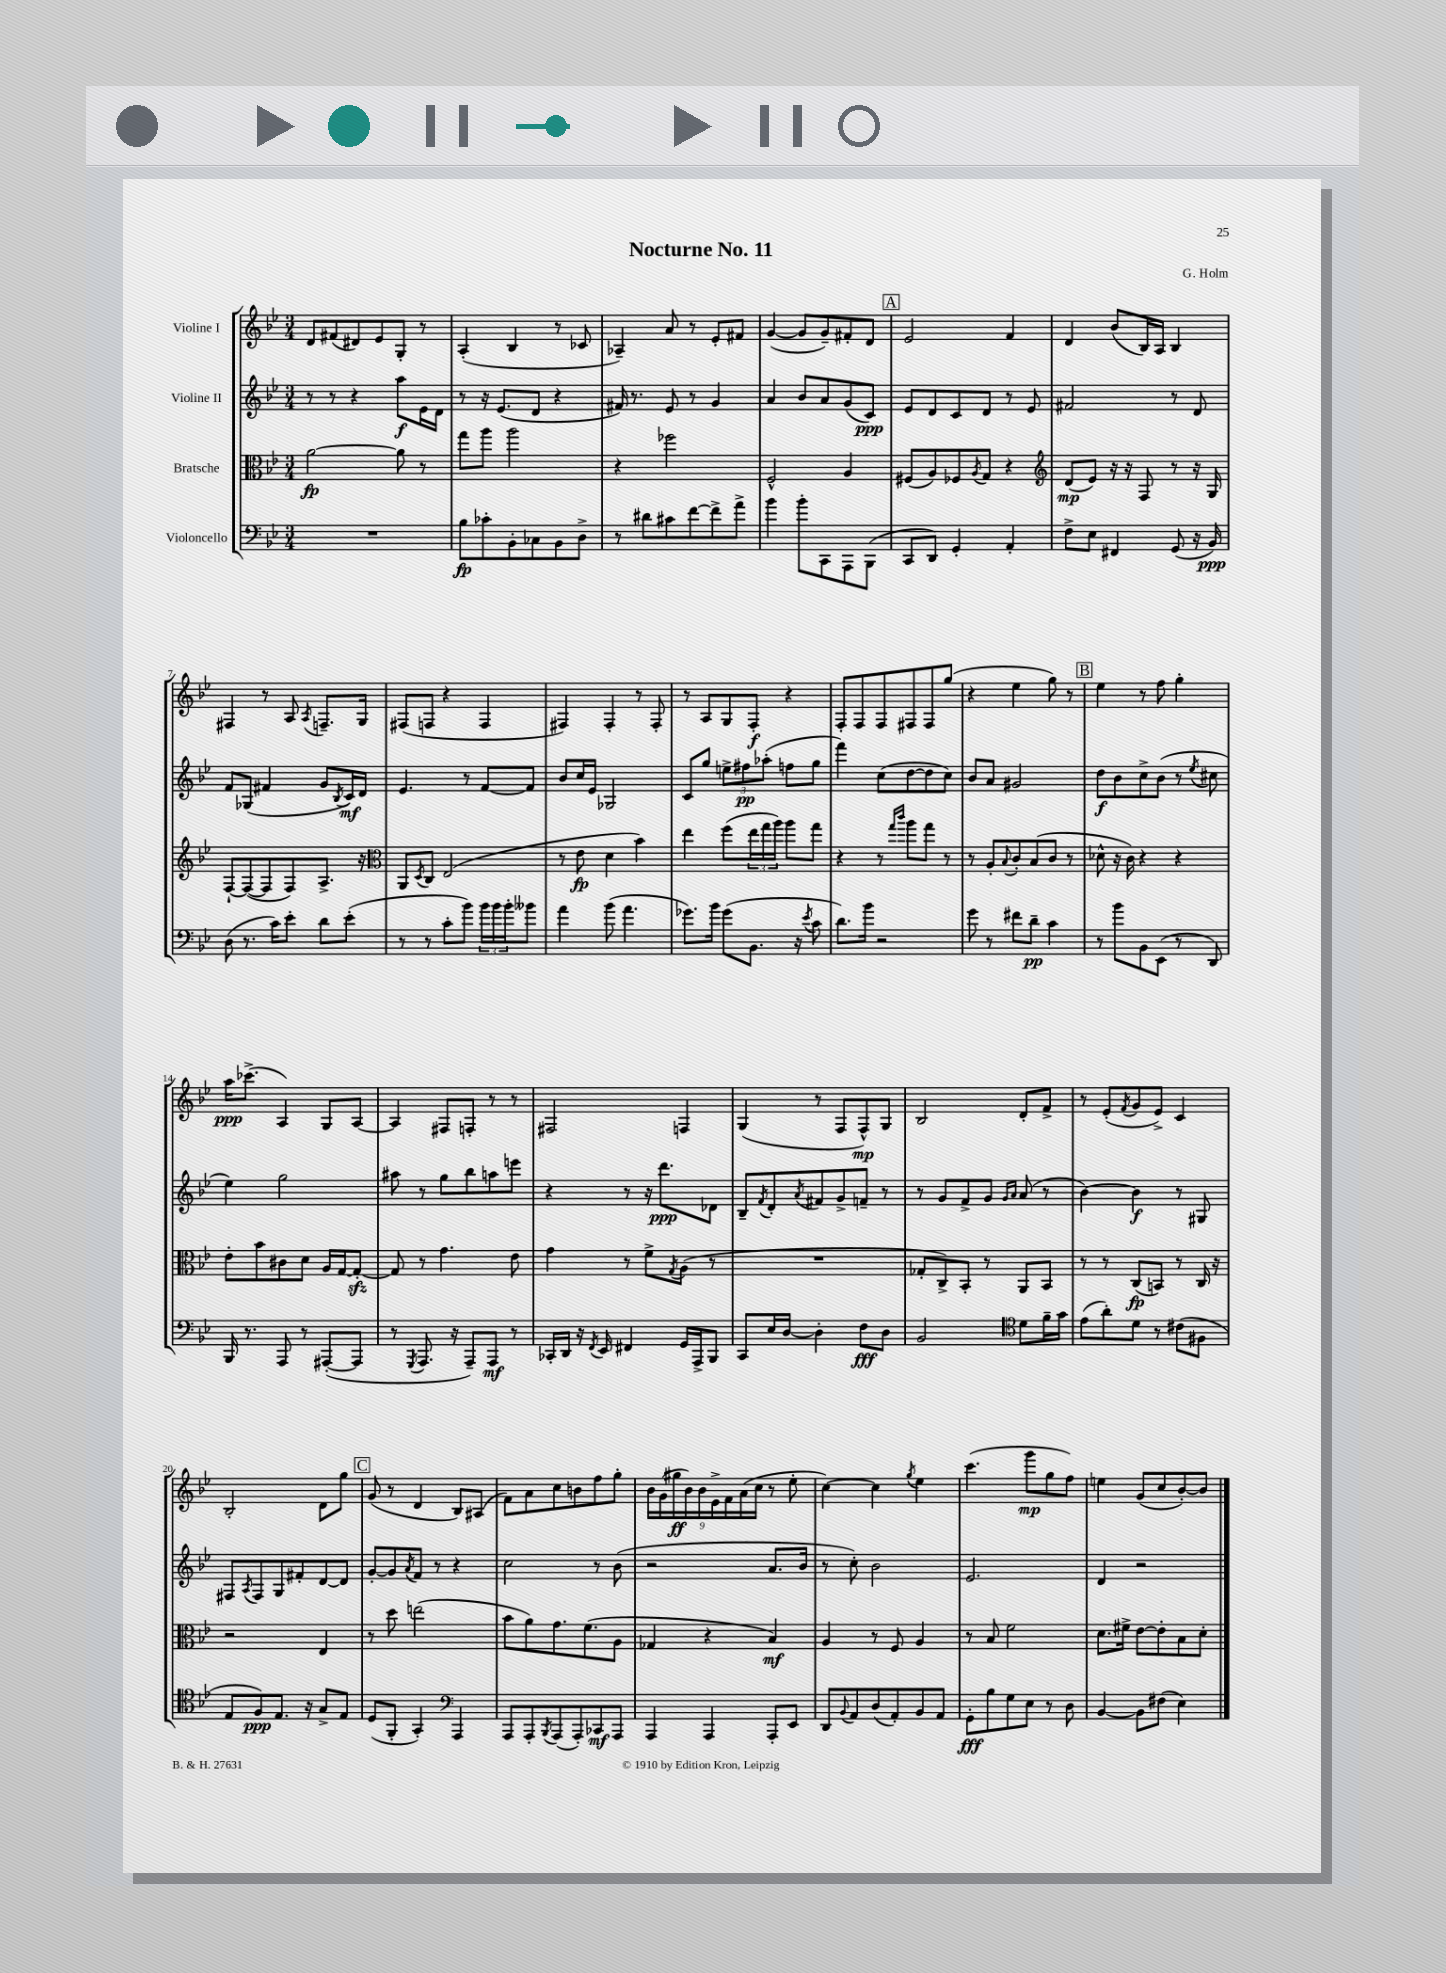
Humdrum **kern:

**kern	**kern	**kern	**kern
*staff4	*staff3	*staff2	*staff1
*clefF4	*clefC3	*clefG2	*clefG2
*k[b-e-]	*k[b-e-]	*k[b-e-]	*k[b-e-]
*M3/4	*M3/4	*M3/4	*M3/4
2.r	[2a	8r	8d
.	.	8r	(8f#
.	.	4r	8d#)
.	.	.	8e-
.	8a]	8aa	8G'
.	8r	16e-	8r
.	.	16d	.
=	=	=	=
8B-	8gg	8r	(4A'
8c-'	8aa	16r	.
.	.	(8.e-	.
8BB-'	2aa	.	4B-
8C-	.	8d	.
8BB-	.	4r	8r
8D^	.	.	8c-
=	=	=	=
8r	4r	16f#)	4A-~)
.	.	8.r	.
8d#	.	.	.
8c#	2ff-	8e-	8a
[8f	.	8r	8r
8f^]	.	4g	8e-'
8a^	.	.	8f#
=	=	=	=
4b-	2F^^	4a	([4g
8b-'	.	8b-	8g]
8CC	.	8a	8g~)
8AAA	4A	(8g	8f#'
(8BBB-	.	8c)	8d
=	=	=	=
8CC	(8F#	8e-	2e-
8DD)	8A)	8d	.
4GG'	8F-	8c	.
.	8qA	.	.
.	8G	8d	.
4AA'	4r	8r	4f
.	.	8e-	.
=	=	=	=
*	*clefG2	*	*
8F^	(8d	2f#	4d
8E-	8e-)	.	.
4FF#	16r	.	(8b-
.	16r	.	.
.	8F	.	16B-)
.	.	.	16A
(8GG	8r	8r	4B-
16r	16r	8d	.
16BB-)	16G	.	.
=	=	=	=
(8D	[8F`	8f	4F#
8.r	(8F_	(8G-	.
.	8F]	4f#	8r
16c)	.	.	.
8e-'	8F)	.	8A
.	.	.	8qA
8d	8.A^	8g	8.F~
.	.	8qB-	.
(8e-'	.	16c)	.
.	16r	16d	16G
=	=	=	=
*	*clefC3	*	*
8r	8AA	4.e-	(8F#
.	8qD	.	.
8r	8C	.	8F
8c'	(2E-	.	4r
8b-)	.	8r	.
24b-	.	[8f	4F
24b-	.	.	.
24b-'	.	.	.
8b--	.	8f]	.
=	=	=	=
4a	8r	8b-	4F#)
.	8e-	16cc	.
.	.	16e-	.
(8b-	4d	2G-	4F#'
4.a	.	.	.
.	4b-)	.	8r
.	.	.	8F#'
=	=	=	=
8.g-)	4ee-	8c	8r
.	.	8gg	8A
16b-	.	.	.
(8g-	(8ff	12ee^	8G
.	.	12ff#	.
8.BB-	24ee-	.	8F'
.	24gg	(12aa-'	.
.	24aa)	.	.
.	8aa	8ff	4r
16r	.	.	.
8qe-	.	.	.
8c	8gg	8gg	.
=	=	=	=
8.d)	4r	4fff)	8F'
.	.	.	8F
16b-	.	.	.
2r	8r	(8cc	8F
.	16qqgg	.	.
.	16qqccc	.	.
.	8aa	[8dd	8F#
.	8gg	8dd]	8F#
.	8r	8cc)	(8gg
=	=	=	=
8g	8r	8b-	4r
8r	8A'	8a	.
.	8qqB-	.	.
8f#	8c'	2g#	4ee-
8d~	(8B-	.	.
4c	8c	.	8gg)
.	8r	.	8r
=	=	=	=
8r	8d-^^	8dd	4ee-
8b-	16r	8b-	.
.	16c)	.	.
8BB-	4r	8cc^	8r
(8EE-	.	(8b-	8ff
8r	4r	8r	4gg'
.	.	8qee-	.
8DD)	.	8cc#	.
=	=	=	=
16BBB-	8e-'	4ee-)	16aa
8.r	.	.	(8.ccc-^
.	8b-	.	.
8AAA	8c#	2gg	4A)
8r	8d	.	.
([8AAA#'	16A	.	8G
.	[16G	.	.
8AAA#]	8G'_	.	[8A
=	=	=	=
8r	8G]	8aa#	4A]
8qGGG	.	.	.
8.AAA	8r	8r	.
.	4.g	8gg	8F#
16r	.	.	.
8AAA~)	.	8bb-	8F'
8AAA	.	8aa	8r
8r	8e-	8eee	8r
=	=	=	=
16CC-'	4g	4r	2F#
16DD	.	.	.
16r	.	.	.
8qFF	.	.	.
16EE-	.	.	.
4FF#	8r	8r	.
.	8f^	16r	.
.	.	8.ddd	.
.	8qG	.	.
16GG	(8A	.	4F
16AAA^	.	.	.
8BBB-	8r	8d-	.
=	=	=	=
8CC	2.r	8B-~	(4G
.	.	8qf	.
16E-	.	8d'	.
[16D	.	.	.
.	.	8qa	.
4D']	.	8f#	8r
.	.	8g^	8F
8F	.	8f~	8F^^)
8D	.	8r	8G
=	=	=	=
2BB-	8G-'	8r	2B-
.	8C^)	8g	.
.	8BB-'	8f^	.
.	8r	8g	.
*clefC4	*	*	*
.	.	16qqg	.
.	.	16qqa	.
8d	8AA	(8a	8d'
16f~	8BB-	8r	8f^
16g	.	.	.
=	=	=	=
(8e-	8r	[4b-)	8r
8a')	8r	.	(8e-'
.	.	.	8qf
8d	(8C	4b-]	8g
8r	8BB)	.	8e-^)
(8c#	8r	8r	4c
8F#	16C	8G#	.
.	16r	.	.
=	=	=	=
8E-	2r	8F#	2B-'
.	.	8qA	.
8F)	.	8F#	.
8.E-	.	8G	.
.	.	8f#'	.
16r	.	.	.
8G^	4E-	[8d	8d
8E-	.	8d]	8gg
=	=	=	=
(8D	8r	[8g'	(8g
8FF'	8dd	8g]	8r
.	.	8qa	.
4GG')	(2ee	8f	4d
.	.	8r	.
*clefF4	*	*	*
4AAA	.	4r	8B-)
.	.	.	(8A#
=	=	=	=
8AAA	8b-	2cc	8f)
8AAA'	8a)	.	8a
8qBBB-	.	.	.
(8AAA	8.g	.	8cc
8AAA')	.	.	8b
.	(8.f	.	.
8CC-	.	8r	8ff
8AAA	8A	(8b-	8gg'
=	=	=	=
4AAA	4G-	2r	18b-
.	.	.	(18g
.	.	.	18gg#
.	.	.	18b-)
.	.	.	18b-
4AAA	4r	.	.
.	.	.	18e-^
.	.	.	18f
.	.	.	(18a
.	.	.	18cc
8AAA'	4B-)	8.a	8r
8EE-	.	.	8ee-'
.	.	16b-	.
=	=	=	=
8DD	4A	8r	[4cc)
8qqBB-	.	.	.
8AA	.	8cc')	.
(8D	8r	2b-	4cc]
8AA')	8F	.	.
.	.	.	8qgg
8BB-	4A	.	4ee-
8AA	.	.	.
=	=	=	=
8GG'	8r	2.e-	(4.ccc
8B-	8B-	.	.
8G	2f	.	.
8E-	.	.	8ggg
8r	.	.	8gg
8D	.	.	8ff)
=	=	=	=
[4BB-	8.d	4d	4ee
.	16f#^	.	.
8BB-]	[8e-	2r	(8g
(8F#	8e-']	.	8cc
4E-)	8B-	.	[8b-')
.	8d'	.	8b-]
==	==	==	==
*-	*-	*-	*-
